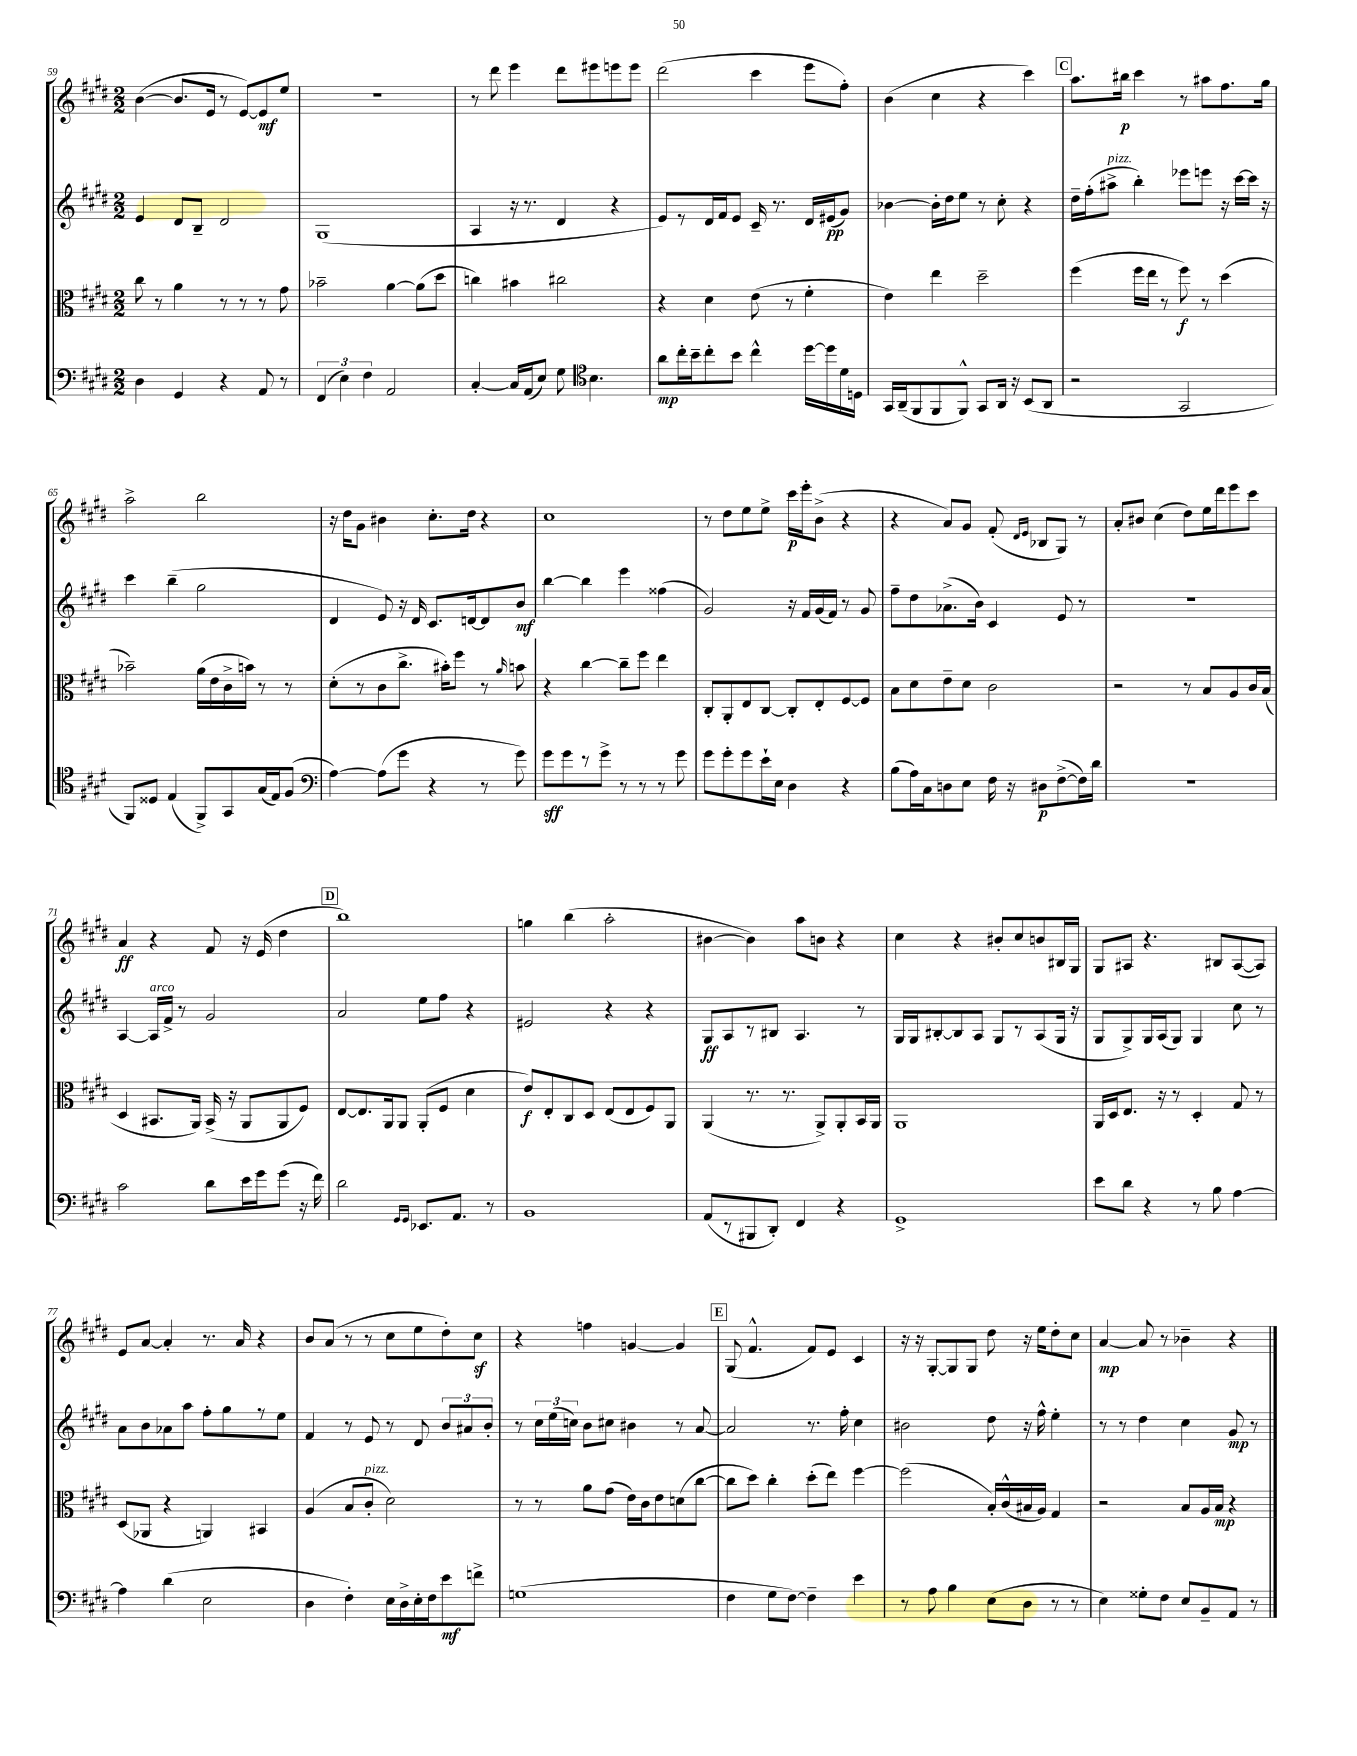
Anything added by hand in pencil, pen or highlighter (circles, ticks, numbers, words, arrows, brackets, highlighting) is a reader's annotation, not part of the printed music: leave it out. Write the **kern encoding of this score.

**kern	**kern	**kern	**kern
*staff4	*staff3	*staff2	*staff1
*clefF4	*clefC3	*clefG2	*clefG2
*k[f#c#g#d#]	*k[f#c#g#d#]	*k[f#c#g#d#]	*k[f#c#g#d#]
*M2/2	*M2/2	*M2/2	*M2/2
4D#\	8cc#\	4e/	([4b\
.	8r	.	.
4GG#/	4a\	8d#/L	8.b/]L
.	.	8B~/J	.
.	.	.	16e/Jk
4r	8r	2d#/	8r
.	8r	.	[8e/L)
8AA/	8r	.	8e/]
8r	8g#\	.	8ee/J
=	=	=	=
(6FF#/	2b-~\	(1G#	1r
6E\)	.	.	.
6F#\	.	.	.
2AA/	[4a\	.	.
.	(8a\]L	.	.
.	8dd#\J	.	.
=	=	=	=
[4C#'/	4cc\)	4A/	8r
.	.	.	8ddd#\
16C#/]LL	4b#\	16r	4eee\
(16AA/J	.	8.r	.
8E/J)	.	.	.
8G#\	2cc#\	4d#/	8ddd#\L
*clefC4	*	*	*
4.B\	.	.	8eee#\
.	.	4r	8eee\
.	.	.	8eee\J
=	=	=	=
8a\L	4r	8e/L)	(2ddd#\
16cc#'\L	.	8r	.
16b~\J	.	.	.
8cc#'\	4d#\	16d#/L	.
.	.	16f#/J	.
8b\J	.	8e/J	.
4cc#^^\	(8e\	16c#~/	4ccc#\
.	.	8.r	.
.	8r	.	.
[16dd#\LL	4f#'\	16d#/LL	8eee\L
16dd#\]	.	(16e#/J	.
16d#\	.	8g#/J)	8ff#'\J)
16D\JJ	.	.	.
=	=	=	=
16GG#/LL	4e\)	[4b-\	(4b\
(16AA~/J	.	.	.
8FF#/	.	.	.
8FF#/	4ee\	16b-'\]LL	4cc#\
.	.	16dd#\J	.
8FF#^^/J)	.	8ee\J	.
8GG#/L	2dd#~\	8r	4r
16AA/Jk	.	8cc#'\	.
16r	.	.	.
(8BB/L	.	4r	4ccc#\)
8AA/J	.	.	.
=	=	=	=
2r	(4ff#\	16dd#~\LL	8.aa\L
.	.	(16ff#'\J	.
.	.	8aa#^\J	.
.	.	.	16bb#\Jk
.	16ff#\LL	4bb'\)	4ccc#\
.	16ee\JJ	.	.
.	8r	.	.
2GG#/	8ff#\)	8eee-\L	8r
.	8r	8eee\J	8aa#\L
.	(4dd#\	16r	8.ff#\
.	.	[16ccc#\LL	.
.	.	16ccc#\]JJ	.
.	.	16r	16gg#\Jk
=	=	=	=
8FF#/L)	2b-~\)	4ccc#\	2aa^\
8D##/J	.	.	.
(4E/	.	(4bb~\	.
8FF#^/L)	(16a\LL	2gg#\	2bb\
.	16e\	.	.
8GG#/	16c#^\	.	.
.	16b\JJ)	.	.
(16G#/L	8r	.	.
16E/J)	.	.	.
(8F#/J	8r	.	.
=	=	=	=
*clefF4	*	*	*
[4A\)	(8d#'\L	4d#/	16r
.	.	.	16dd#\LK
.	8r	.	8g#\J
(8A\]L	8c#\	8e/)	4b#\
8g#\J	8.cc#^\J	16r	.
.	.	16d#/	.
4r	.	8.c#/L	8.cc#'\L
.	16b#'\LK)	.	.
.	8ff#\J	.	.
.	.	[16d/k	16dd#\Jk
8r	8r	8d/]	4r
.	16qqa/	.	.
8g#\)	8b\	8b/J	.
=	=	=	=
8g#\L	4r	[4bb\	1cc#
8g#\	.	.	.
8r	[4cc#\	4bb\]	.
8g#^\J	.	.	.
8r	8cc#~\]L	4eee\	.
8r	8ff#\J	.	.
8r	4ee\	(4ff##\	.
8g#\	.	.	.
=	=	=	=
8g#\L	8C#'/L	2g#/)	8r
8g#'\	8AA'/	.	8dd#\L
8g#\	8E/	.	8ee\
16e`\L	[8C#/J	.	8ee^\J
16E\JJ	.	.	.
4D#\	8C#'/]L	16r	16ccc#\LL
.	.	16f#/LL	16eee'\J
.	8E'/	(16g#/	(8b^\J
.	.	16f#/JJ)	.
4r	[8F#/	8r	4r
.	8F#/]J	8g#/	.
=	=	=	=
(8B\L	8B\L	8ff#~\L	4r
16A\L)	8d#\	8dd#\	.
16C#\J	.	.	.
8D\	8e~\	(8.a-^\	8a/L)
8E\J	8d#\J	.	8g#/J
.	.	16b\Jk)	.
16F#\	2c#\	4c#/	(8f#'/
16r	.	.	.
.	.	.	16qqd#/LL
.	.	.	16qqe/JJ
8D#\L	.	.	8B-/L
([8F#^\	.	8e/	8G#/J)
16F#\]L)	.	8r	8r
16d#\JJ	.	.	.
=	=	=	=
1r	2r	1r	8a'/L
.	.	.	8b#/J
.	.	.	(4cc#\
.	8r	.	8dd#\L)
.	8B/L	.	16ee\L
.	.	.	16ddd#\J
.	8A/	.	8eee\
.	16c#/L	.	8ccc#\J
.	(16B/JJ	.	.
=	=	=	=
2c#\	4D#/	[4A/	4a/
.	8.BB#/L	16A/]LL	4r
.	.	16f#^/JJ	.
.	.	8r	.
.	16AA/Jk)	.	.
8d#\L	(16BB#^/	2g#/	8f#/
.	16r	.	.
16e\L	8AA/L	.	16r
16g#\J	.	.	(16e/
(8g#\J	8AA/	.	4dd#\
16r	8F#/J)	.	.
16f#\)	.	.	.
=	=	=	=
2d#\	[8E/L	2a/	1bb)
.	8.E/]	.	.
.	16AA/k	.	.
.	8AA/J	.	.
16qqGG#/LL	.	.	.
16qqGG#/JJ	.	.	.
8.EE-/L	(8AA'/L	8ee\L	.
.	8F#/J	8ff#\J	.
8.AA/J	.	.	.
.	4d#\	4r	.
8r	.	.	.
=	=	=	=
1BB	8e/L)	2e#/	4gg\
.	8E'/	.	.
.	8C#/	.	(4bb\
.	8D#/J	.	.
.	(8E/L	4r	2aa'\
.	8E/	.	.
.	8F#/)	4r	.
.	8AA/J	.	.
=	=	=	=
(8AA/L	(4AA/	8G#/L	[4b#\
8r	.	8A/	.
8BBB#/	8.r	8r	4b#\])
8DD#'/J)	.	8B#/J	.
.	8.r	.	.
4FF#/	.	4.A/	8aa\L
.	8AA^/L)	.	8b\J
4r	8AA'/	.	4r
.	16BB/L	8r	.
.	16AA/JJ	.	.
=	=	=	=
1GG#^	1AA	16G#/LL	4cc#\
.	.	16G#/J	.
.	.	[8B#'/	.
.	.	8B#/]	4r
.	.	8A/J	.
.	.	8G#/L	8b#'/L
.	.	8r	8cc#/
.	.	(8A/	8b/
.	.	16G#/Jk	16B#/L
.	.	16r	16G#/JJ
=	=	=	=
8e\L	16AA/LL	8G#/L	8G#/L
.	16D#/J	.	.
8d#\J	8.E/J	8G#^/)	8A#/J
4r	.	16G#/L	4.r
.	16r	(16A/J	.
.	8r	8G#/J)	.
8r	4D#'/	4G#/	.
8B\	.	.	8B#/L
[4A\	8G#/	8cc#\	([8A#/
.	8r	8r	8A#/]J)
=	=	=	=
4A\]	(8D#/L	8a\L	8e/L
.	8AA-/J	8b\	[8a/J
(4d#\	4r	8a-\	4a'/]
.	.	8aa\J	.
2E\	4AA/)	8ff#'\L	8.r
.	.	8gg#\	.
.	.	.	16a/
.	4BB#/	8r	4r
.	.	8ee\J	.
=	=	=	=
4D#\	(4A/	4f#/	8b/L
.	.	.	(8a/J
4F#'\)	8B/L	8r	8r
.	8c#'/J	8e/	8r
16E\LL	2d#\)	8r	8cc#\L
16D#^\	.	.	.
16E'\	.	8d#/	8ee\
16F#\J	.	.	.
8e\	.	12b/L	8dd#'\)
.	.	12a#/	.
8f^\J	.	.	8cc#\J
.	.	12b'/J	.
=	=	=	=
(1G	8r	8r	4r
.	8r	24cc#\LL	.
.	.	(24ee\	.
.	.	24cc\JJ)	.
.	8a\L	8b\L	4ff\
.	(8g#\J	8cc#\J	.
.	16e\LL)	4b#\	[4g/
.	16c#\J	.	.
.	8e\	.	.
.	(8d\	8r	4g/]
.	[8cc#\J	[8a/	.
=	=	=	=
4F#\	8cc#\]L	2a/]	(8G#/
.	8dd#\J)	.	4.f#^^/
8G#\L	4cc#'\	.	.
[8F#\J)	.	.	.
4F#~\]	(8dd#'\L	8.r	8f#/L)
.	8ee\J)	.	8e/J
.	.	16ff#'\	.
4e\	[4ff#\	4cc#\	4c#/
=	=	=	=
8r	(2ff#\]	2b#\	16r
.	.	.	16r
8A\	.	.	[8G#'/L
4B\	.	.	8G#/]
.	.	.	8G#/J
(8E\L	16B'/LL)	8dd#\	8dd#\
.	(16c#^^/	.	.
8D#\J	16B#/	16r	16r
.	16A/JJ)	16ff#^^\	16ee\LK
8r	4G#/	4ee'\	8dd#'\
8r	.	.	8cc#\J
=	=	=	=
4E\)	2r	8r	[4a/
.	.	8r	.
8G##'\L	.	4dd#\	8a/]
8F#\J	.	.	8r
8E/L	8B/L	4cc#\	4b-~\
8BB~/	16A/L	.	.
.	16B/JJ	.	.
8AA/J	4r	8g#/	4r
8r	.	8r	.
==	==	==	==
*-	*-	*-	*-
